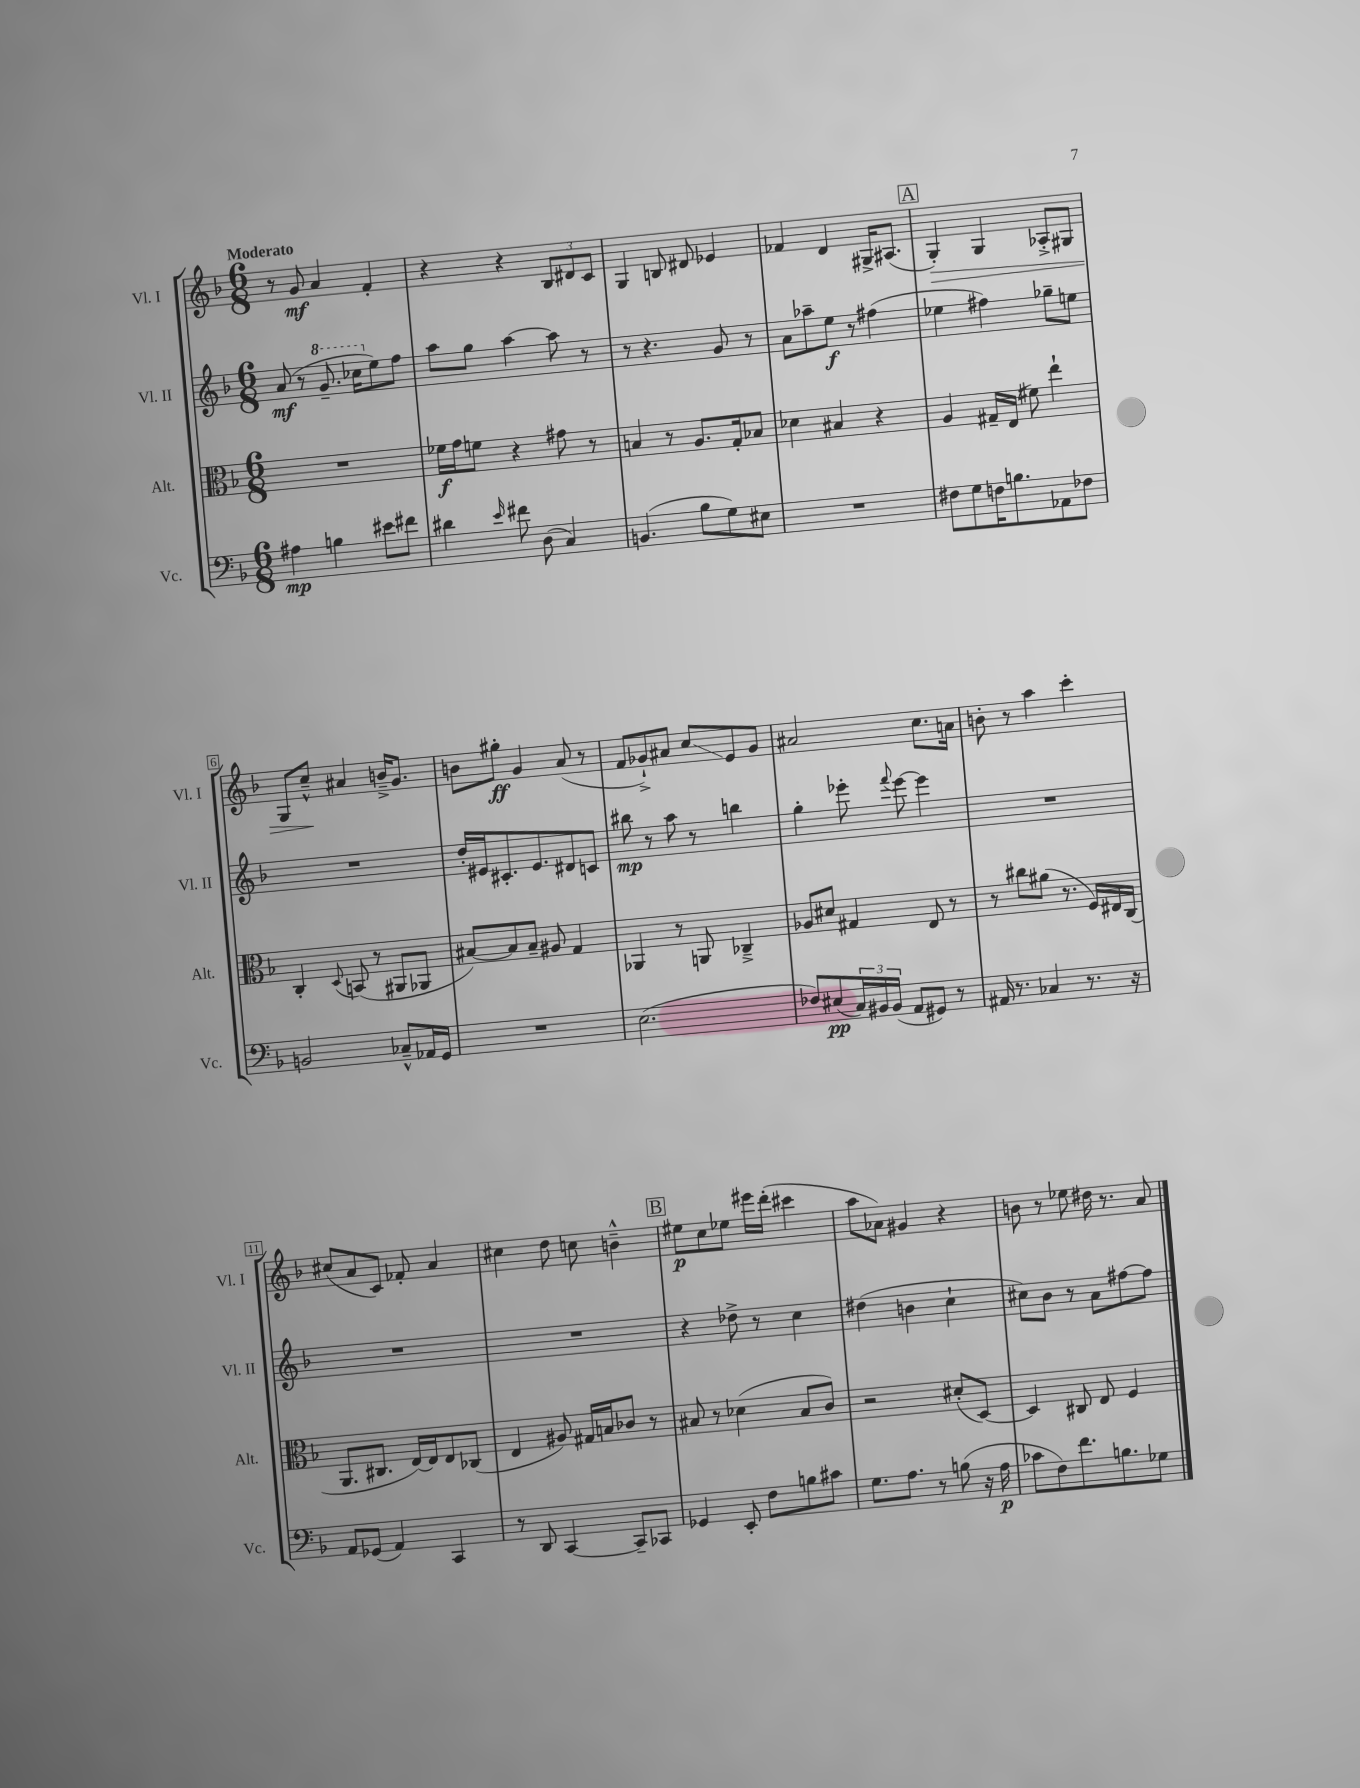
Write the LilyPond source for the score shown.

<<
\new StaffGroup <<
\new Staff = "s0" \with { instrumentName = "Vl. I" shortInstrumentName = "Vl. I" } {
    \clef treble \key f \major \numericTimeSignature \time 6/8 \tempo "Moderato"
    r8 g'8\mf a'4 f'4-. |
    r4 r4 \tuplet 3/2 { bes8 dis'8 c'8 } |
    g4 b8 dis'8 ees'4 |
    fes'4 d'4 gis16-> ais8.( |
    \mark \markup { \box "A" } g4-.\>) g4 aes8-.-> gis8 |
    g8 c''8---^\! ais'4 b'16---> g'8. |
    b'8 gis''8-.\ff g'4 a'8( r8 |
    f'8 ges'8-!->) ais'8 c''8\glissando e'8 ges'8 |
    ais'2 c''8. a'16 |
    b'8-. r8 a''4 c'''4-. |
    cis''8( a'8 c'8) fes'8-. a'4 |
    cis''4 d''8 c''8 b'4---^ |
    \mark \markup { \box "B" } eis''8\p c''8 ees''8 eis'''16 d'''16-.( cis'''4 |
    a''8 aes'8) gis'4 r4 |
    b'8 r8 ees''8 dis''16 r8. a'8 \bar "|." |
}
\new Staff = "s1" \with { instrumentName = "Vl. II" shortInstrumentName = "Vl. II" } {
    \clef treble \key f \major \numericTimeSignature \time 6/8
    a'8\mf( r8 \ottava #1 g''8.-- ces'''16 \ottava #0 e''8) f''8 |
    a''8 g''8 a''4~ a''8 r8 |
    r8 r4. g'8 r8 |
    a'8 aes''8-- e''8\f r8 fis''4( |
    \mark \markup { \box "A" } ees''4 fis''4) ges''8-- e''8 |
    R2. |
    d''16-. eis'16 cis'8.-. eis'8. dis'8 c'8 |
    bis''8\mp r8 a''8 r8 b''4 |
    g''4-. ees'''8-. \appoggiatura { f'''8 } ees'''8~ ees'''4 |
    R2. |
    R2. |
    R2. |
    \mark \markup { \box "B" } r4 des''8-> r8 c''4 |
    dis''4( b'4 c''4-! |
    cis''8) bes'8 r8 a'8 fis''8~ fis''8 \bar "|." |
}
\new Staff = "s2" \with { instrumentName = "Alt." shortInstrumentName = "Alt." } {
    \clef alto \key f \major \numericTimeSignature \time 6/8
    R2. |
    fes'16\f g'16 f'8 r4 gis'8 r8 |
    b4 r8 a8. g16-. bes8 |
    des'4 bis4 r4 |
    \mark \markup { \box "A" } a4 gis16-- e16( fis'8) e''4-! |
    c4-. \appoggiatura { d8 } b,8( r8 ais,8 aes,8 |
    bis8~) bis8 bis8-- ais8 g4 |
    aes,4 r8 a,8 ces4---> |
    aes8 dis'8 gis4 e8 r8 |
    r8 cis''8 ais'8( r8. f16) eis16 c16( |
    a,8. cis8. e16~) e16 e8 ces8( |
    e4 ais8) gis16 b16 ces'8 r8 |
    \mark \markup { \box "B" } bis8 r8 des'4( bis8 c'8) |
    r2 dis'8-.( d8~) |
    d4 cis8 e8 f4 \bar "|." |
}
\new Staff = "s3" \with { instrumentName = "Vc." shortInstrumentName = "Vc." } {
    \clef bass \key f \major \numericTimeSignature \time 6/8
    ais4\mp b4 eis'8 fis'8 |
    dis'4 \grace { e'16 } fis'8 d8( c4) |
    b,4.( bes8 g8) eis8 |
    R2. |
    \mark \markup { \box "A" } fis8 g8 f16 b8. aes,8 fes8 |
    b,2 ces8---^ aes,16 g,16 |
    R2. |
    e2.( |
    fes8) eis8\pp( \tuplet 3/2 { c16) bis,16 bis,16( } a,8 gis,8) r8 |
    ais,16 r8. ces4 r8. r16 |
    a,8 ges,8( a,4) c,4 |
    r8 d,8 c,4~ c,8-- ces,8 |
    \mark \markup { \box "B" } ges,4 e,8-. f8 b8 cis'8 |
    g8. a8. r8 b8( r16 a16\p |
    ces'8 f8) f'8. b8. ges8 \bar "|." |
}
>>
>>
\layout { \context { \Score \override BarNumber.stencil = #(make-stencil-boxer 0.1 0.3 ly:text-interface::print) } }
